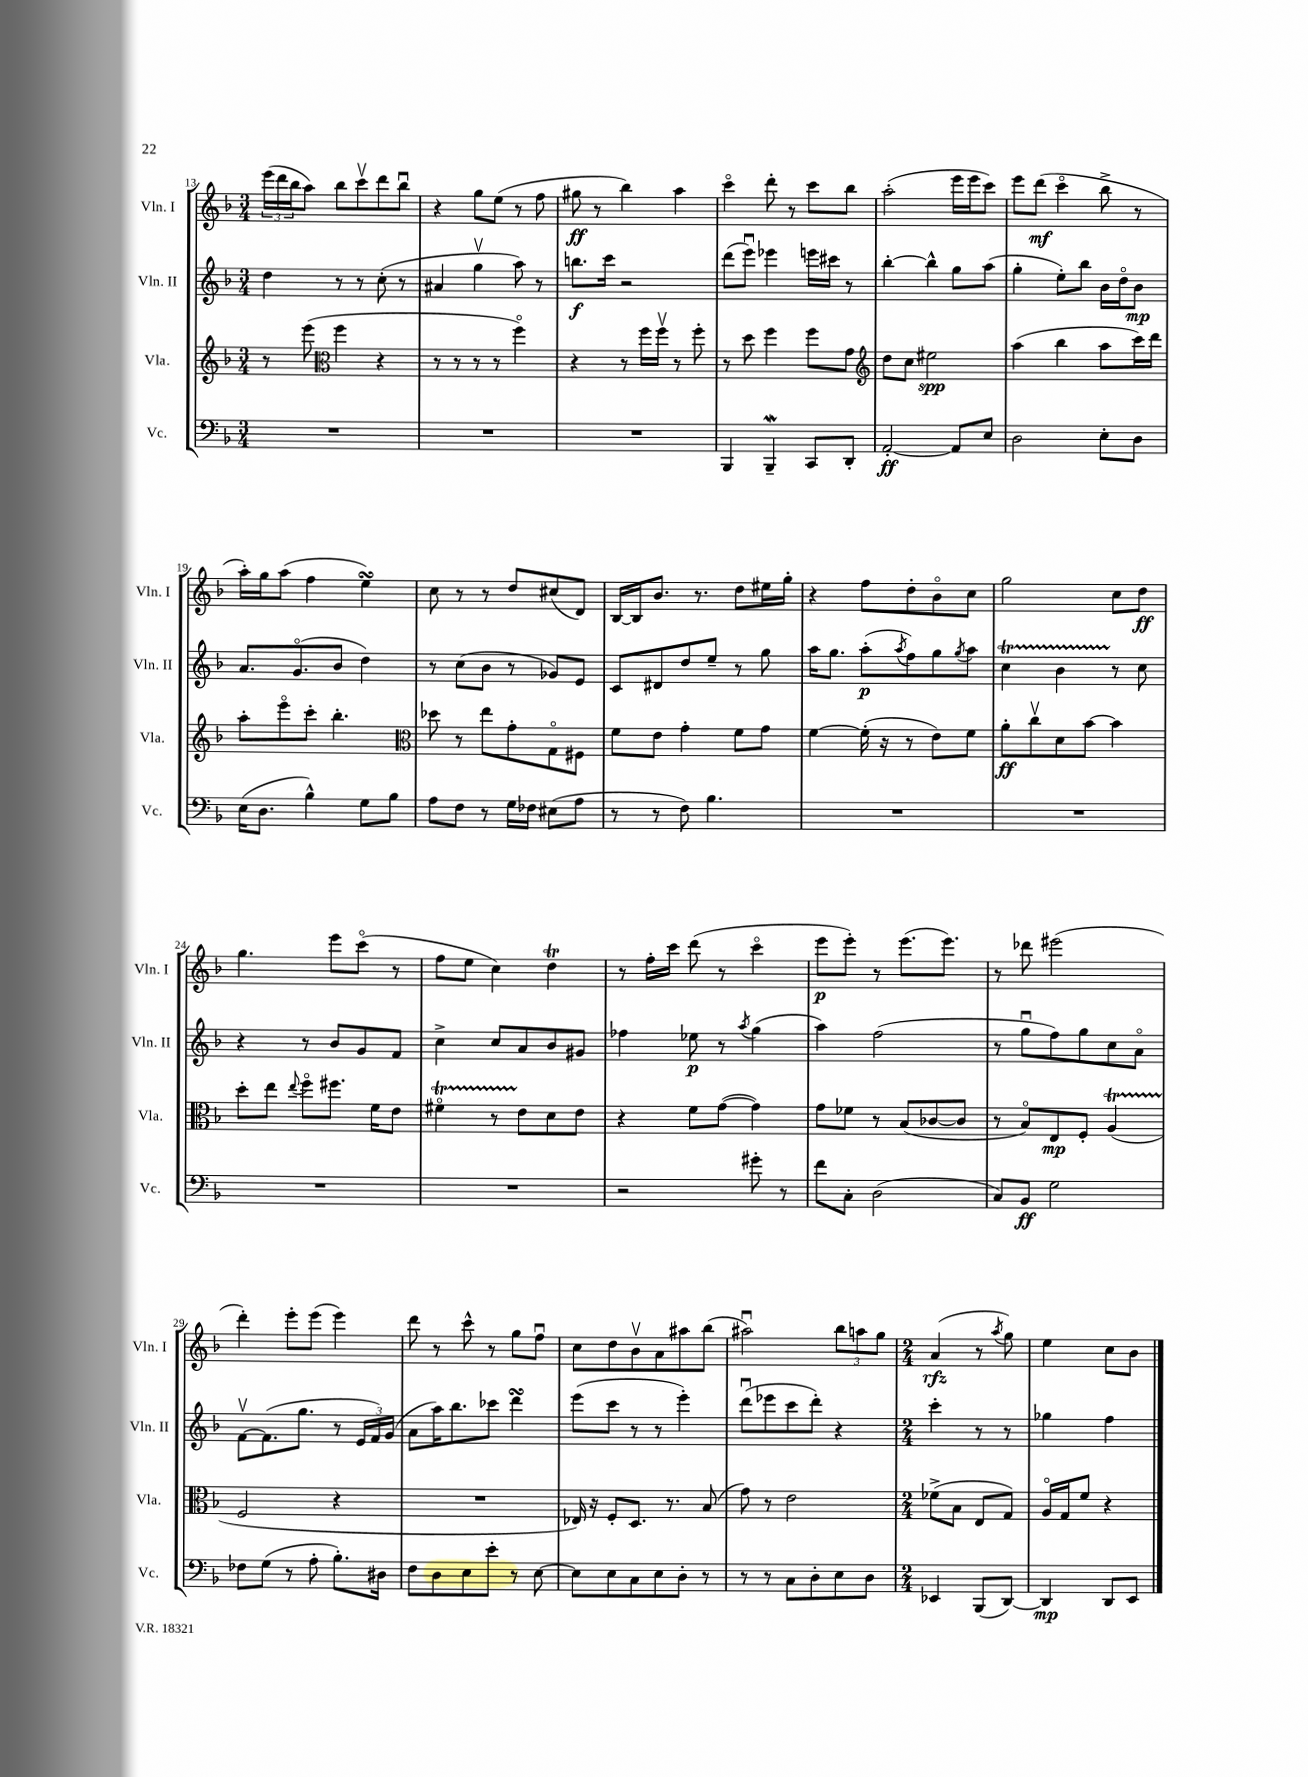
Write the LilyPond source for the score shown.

<<
\new StaffGroup <<
\new Staff = "s0" \with { instrumentName = "Vln. I" shortInstrumentName = "Vln. I" } {
    \clef treble \key f \major \numericTimeSignature \time 3/4
    \tuplet 3/2 { e'''16( d'''16 bes''16 } a''8) bes''8 c'''8\upbow d'''8 bes''8\downbow |
    r4 g''8 e''8( r8 f''8 |
    gis''8\ff r8 bes''4) a''4 |
    c'''4\flageolet d'''8-. r8 c'''8 bes''8 |
    a''2-.( e'''16 e'''16 c'''8) |
    e'''8 d'''8\mf( c'''4\flageolet bes''8-> r8 |
    a''16-.) g''16 a''8( f''4 e''4\turn) |
    c''8 r8 r8 d''8 cis''8( d'8) |
    bes16~ bes16 bes'8. r8. d''8 eis''16 g''16-. |
    r4 f''8 d''8-. bes'8\flageolet c''8 |
    g''2 c''8 d''8\ff |
    g''4. e'''8 c'''8\flageolet( r8 |
    f''8 e''8 c''4) d''4\trill |
    r8 f''16-. c'''16 d'''8( r8 c'''4\flageolet |
    e'''8\p e'''8-.) r8 e'''8.( e'''8.) |
    r8 des'''8 eis'''2( |
    d'''4-.) e'''8-. e'''8( e'''4) |
    d'''8 r8 c'''8-^ r8 g''8 f''8\downbow |
    c''8 d''8 bes'8\upbow a'8 ais''8 bes''8( |
    ais''2\downbow) \tuplet 3/2 { bes''8 a''8 g''8 } |
    \numericTimeSignature \time 2/4 a'4\rfz( r8 \acciaccatura { a''8 } g''8) |
    e''4 c''8 bes'8 \bar "|." |
}
\new Staff = "s1" \with { instrumentName = "Vln. II" shortInstrumentName = "Vln. II" } {
    \clef treble \key f \major \numericTimeSignature \time 3/4
    d''4 r8 r8 c''8-.( r8 |
    ais'4 g''4\upbow a''8) r8 |
    b''8.\f c'''16 r2 |
    d'''8( e'''8\downbow) ees'''4 e'''16 cis'''16 r8 |
    bes''4~-. bes''4-^ g''8 a''8( |
    g''4-. e''8-.) bes''8 bes'16 d''16\flageolet bes'8\mp |
    a'8. g'8.\flageolet( bes'8 d''4) |
    r8 c''8( bes'8 r8 ges'8) e'8 |
    c'8 dis'8 d''8 e''8-- r8 g''8 |
    a''16 g''8. a''8-.\p( \acciaccatura { a''8 } f''8) g''8 \acciaccatura { g''8 } a''8 |
    c''4\startTrillSpan bes'4 r8\stopTrillSpan c''8 |
    r4 r8 bes'8 g'8 f'8 |
    c''4-> c''8 a'8 bes'8 gis'8 |
    fes''4 ees''8\p r8 \acciaccatura { a''8 } g''4( |
    a''4) f''2( |
    r8 g''8\downbow f''8) g''8 c''8 a'8\flageolet |
    f'8~\upbow f'8.( g''8. r8 \tuplet 3/2 { e'16 f'16) g'16( } |
    a'8 a''16) bes''8. ces'''8 d'''4\turn |
    e'''8( c'''8 r8 r8 e'''4-.) |
    d'''8\downbow( ees'''8 c'''8 d'''8-.) r4 |
    \numericTimeSignature \time 2/4 c'''4-. r8 r8 |
    ges''4 f''4 \bar "|." |
}
\new Staff = "s2" \with { instrumentName = "Vla." shortInstrumentName = "Vla." } {
    \clef treble \key f \major \numericTimeSignature \time 3/4
    r8 e'''8( \clef alto f''4 r4 |
    r8 r8 r8 r8 f''4\flageolet) |
    r4 r8 f''16 f''16\upbow r8 f''8-. |
    r8 d''8 f''4 f''8 g'8 |
    \clef treble d''8 c''8 eis''2\spp |
    a''4( bes''4 a''8 c'''16) d'''16 |
    a''8-. e'''8\flageolet c'''8-. bes''4.-. |
    \clef alto des''8 r8 e''8 g'8-. g8\flageolet fis8 |
    f'8 e'8 g'4-. f'8 g'8 |
    f'4~ f'16-.( r16 r8 e'8) f'8 |
    a'8-.\ff c''8\upbow d'8 bes'8~ bes'4 |
    d''8-. e''8 \appoggiatura { e''8 } f''8\flageolet fis''8. f'16 e'8 |
    fis'4\flageolet\startTrillSpan r8 e'8\stopTrillSpan d'8 e'8 |
    r4 f'8 g'8~( g'4) |
    g'8 fes'8 r8 bes8( ces'8~ ces'8 |
    r8 bes8\flageolet) e8\mp f8-. a4\startTrillSpan( |
    f2\stopTrillSpan r4 |
    R2. |
    ees16) r16 f8-. d8. r8. bes8( |
    g'8) r8 e'2 |
    \numericTimeSignature \time 2/4 fes'8->( bes8 e8 g8) |
    a16\flageolet g16 f'8 r4 \bar "|." |
}
\new Staff = "s3" \with { instrumentName = "Vc." shortInstrumentName = "Vc." } {
    \clef bass \key f \major \numericTimeSignature \time 3/4
    R2. |
    R2. |
    R2. |
    bes,,4 bes,,4--\mordent c,8 d,8-. |
    a,2~-.\ff a,8 e8 |
    d2 e8-. d8 |
    e16( d8. bes4-^) g8 bes8 |
    a8 f8 r8 g16 fes16 eis8( a8 |
    r8 r8 f8) bes4. |
    R2. |
    R2. |
    R2. |
    R2. |
    r2 gis'8-. r8 |
    f'8 c8-. d2( |
    c8) bes,8\ff g2 |
    fes8 g8( r8 a8-. bes8.-.) dis16 |
    f8 d8 e8 e'8-. r8 e8~ |
    e8 e8 c8 e8 d8-. r8 |
    r8 r8 c8 d8-. e8 d8 |
    \numericTimeSignature \time 2/4 ees,4 bes,,8( d,8~) |
    d,4\mp d,8 e,8 \bar "|." |
}
>>
>>
\layout { \context { \Score currentBarNumber = #13 } }
